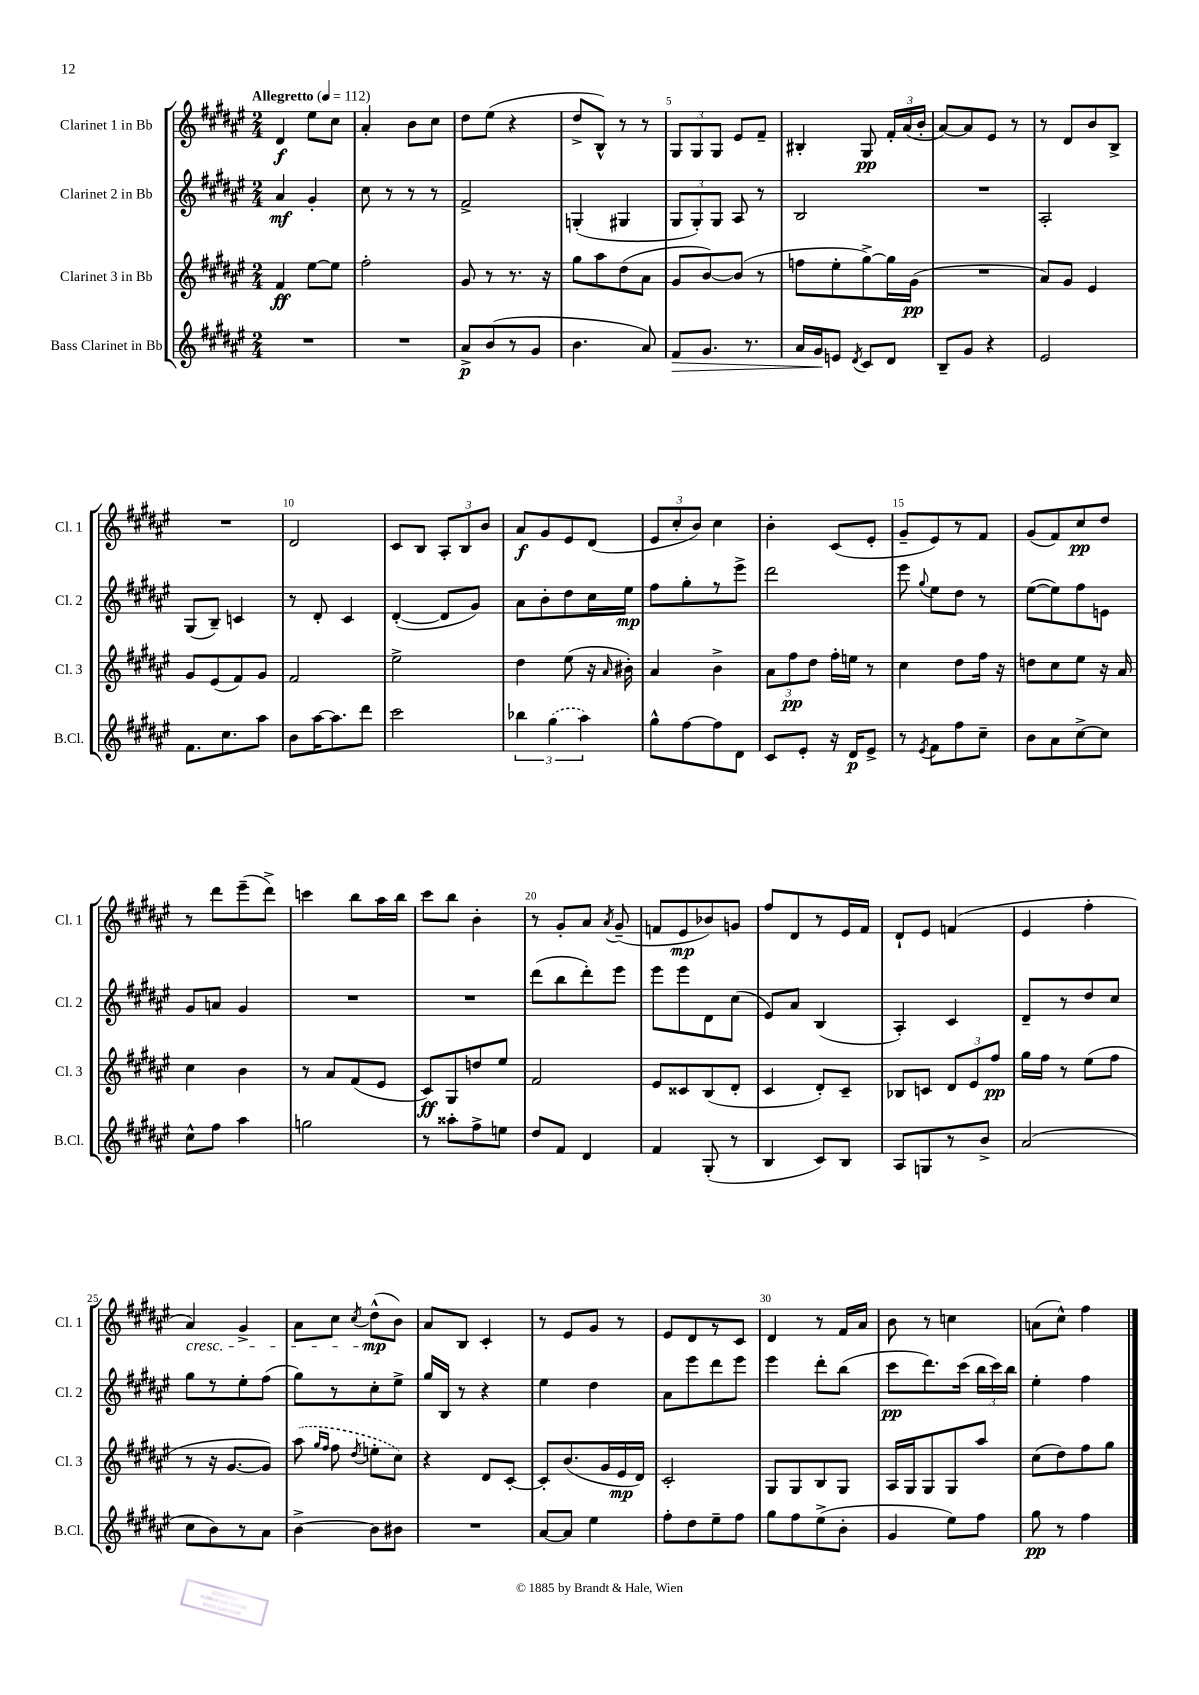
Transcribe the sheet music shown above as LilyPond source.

<<
\new StaffGroup <<
\new Staff = "s0" \with { instrumentName = "Clarinet 1 in Bb" shortInstrumentName = "Cl. 1" } {
    \clef treble \key fis \major \numericTimeSignature \time 2/4 \tempo "Allegretto" 4 = 112
    \autoBeamOff dis'4\f eis''8[ cis''8] |
    ais'4-. b'8[ cis''8] |
    dis''8[ eis''8]( r4 |
    dis''8[-> b8]-^) r8 r8 |
    \tuplet 3/2 { gis8[ gis8 gis8] } eis'8[ fis'8]-- |
    bis4-. gis8\pp \tuplet 3/2 { fis'16[-. ais'16( b'16]-. } |
    ais'8[~) ais'8 eis'8] r8 |
    r8 dis'8[ b'8 b8]-> |
    R2 |
    dis'2 |
    cis'8[ b8] \tuplet 3/2 { ais8[-. b8 b'8] } |
    ais'8[\f gis'8 eis'8 dis'8]( |
    \tuplet 3/2 { eis'8[ cis''8-. b'8]) } cis''4 |
    b'4-. cis'8[( eis'8]-. |
    gis'8[-- eis'8) r8 fis'8] |
    gis'8[( fis'8) cis''8\pp dis''8] |
    r8 dis'''8[ eis'''8--( dis'''8]->) |
    c'''4 b''8[ ais''16 b''16] |
    cis'''8[ b''8] b'4-. |
    r8 gis'8[-. ais'8] \acciaccatura { ais'8 } gis'8--( |
    f'8[ eis'8\mp bes'8) g'8] |
    fis''8[ dis'8 r8 eis'16 fis'16] |
    dis'8[-! eis'8] f'4( |
    eis'4 fis''4-. |
    ais'4\cresc) gis'4-> |
    ais'8[ cis''8] \acciaccatura { cis''8 } dis''8[-^\mp\!( b'8]) |
    ais'8[ b8] cis'4-. |
    r8 eis'8[ gis'8] r8 |
    eis'8[ dis'8 r8 cis'8] |
    dis'4 r8 fis'16[ ais'16] |
    b'8 r8 c''4 |
    a'8[( cis''8]-^) fis''4 \bar "|." |
}
\new Staff = "s1" \with { instrumentName = "Clarinet 2 in Bb" shortInstrumentName = "Cl. 2" } {
    \clef treble \key fis \major \numericTimeSignature \time 2/4
    \autoBeamOff ais'4\mf gis'4-. |
    cis''8 r8 r8 r8 |
    fis'2-> |
    g4-.( gis4 |
    \tuplet 3/2 { gis8[ gis8-.) gis8] } ais8 r8 |
    b2 |
    R2 |
    ais2-. |
    gis8[( b8]--) c'4 |
    r8 dis'8-. cis'4 |
    dis'4~-.( dis'8[ gis'8]) |
    ais'8[ b'8-. dis''8 cis''16 eis''16]\mp |
    fis''8[ gis''8-. r8 eis'''8]-> |
    dis'''2 |
    eis'''8 \appoggiatura { gis''8 } eis''8[ dis''8] r8 |
    eis''8[~( eis''8) fis''8 e'8] |
    gis'8[ a'8] gis'4 |
    R2 |
    R2 |
    dis'''8[( b''8 dis'''8-.) eis'''8] |
    eis'''8[ eis'''8 dis'8 cis''8]( |
    eis'8[) ais'8] b4( |
    ais4-.) cis'4 |
    dis'8[-- r8 dis''8 cis''8] |
    gis''8[ r8 eis''8-. fis''8]( |
    gis''8[) r8 cis''8-. eis''8]-> |
    gis''16[ b16] r8 r4 |
    eis''4 dis''4 |
    ais'8[ eis'''8 dis'''8 eis'''8] |
    eis'''4 dis'''8[-. b''8]( |
    cis'''8[\pp dis'''8.) cis'''16]( \tuplet 3/2 { b''16[ cis'''16) b''16] } |
    eis''4-. fis''4 \bar "|." |
}
\new Staff = "s2" \with { instrumentName = "Clarinet 3 in Bb" shortInstrumentName = "Cl. 3" } {
    \clef treble \key fis \major \numericTimeSignature \time 2/4
    \autoBeamOff fis'4\ff eis''8[~ eis''8] |
    fis''2-. |
    gis'8 r8 r8. r16 |
    gis''8[ ais''8 dis''8( ais'8] |
    gis'8[ b'8~) b'8]( r8 |
    f''8[ eis''8-. gis''8~->) gis''16 gis'16]\pp( |
    R2 |
    ais'8[) gis'8] eis'4 |
    gis'8[ eis'8( fis'8) gis'8] |
    fis'2 |
    eis''2-> |
    dis''4 eis''8( r16 \grace { ais'16 } bis'16-.) |
    ais'4 b'4-> |
    \tuplet 3/2 { ais'8[ fis''8\pp dis''8] } fis''16[-. e''16] r8 |
    cis''4 dis''8[ fis''16] r16 |
    d''8[ cis''8 eis''8] r16 ais'16 |
    cis''4 b'4 |
    r8 ais'8[ fis'8( eis'8] |
    cis'8[\ff) gis8 d''8 eis''8] |
    fis'2 |
    eis'8[ cisis'8 b8( dis'8]-. |
    cis'4 dis'8[-.) cis'8]-- |
    bes8[ c'8] \tuplet 3/2 { dis'8[ eis'8 fis''8]\pp } |
    gis''16[ fis''16] r8 eis''8[( fis''8] |
    r8 r16 gis'8.[~ gis'8]) |
    \once \slurDashed ais''8( \grace { gis''16[ fis''16] } fis''8 \acciaccatura { dis''8 } e''8[-. cis''8]) |
    r4 dis'8[ cis'8]~-. |
    cis'8[-. b'8.( gis'16 eis'16\mp dis'16]) |
    cis'2-. |
    gis8[ gis8 b8 gis8] |
    ais16[ gis16 gis8 gis8 ais''8] |
    cis''8[( dis''8) fis''8 gis''8] \bar "|." |
}
\new Staff = "s3" \with { instrumentName = "Bass Clarinet in Bb" shortInstrumentName = "B.Cl." } {
    \clef treble \key fis \major \numericTimeSignature \time 2/4
    \autoBeamOff R2 |
    R2 |
    ais'8[->\p b'8( r8 gis'8] |
    b'4. ais'8) |
    fis'8[\> gis'8.] r8. |
    ais'16[ gis'16\! e'8] \acciaccatura { dis'8 } cis'8[ dis'8] |
    b8[-- gis'8] r4 |
    eis'2 |
    fis'8.[ cis''8. ais''8] |
    b'8[ ais''16~ ais''8. dis'''8] |
    cis'''2 |
    \tuplet 3/2 { bes''4 \once \slurDashed gis''4( ais''4) } |
    gis''8[-^ fis''8~ fis''8 dis'8] |
    cis'8[ eis'8]-. r16 dis'16[\p eis'8]-> |
    r8 \acciaccatura { eis'8 } fis'8[ fis''8 cis''8]-- |
    b'8[ ais'8 cis''8~-> cis''8] |
    cis''8[-^ fis''8] ais''4 |
    g''2 |
    r8 aisis''8[-. fis''8-> e''8] |
    dis''8[ fis'8] dis'4 |
    fis'4 gis8-.( r8 |
    b4 cis'8[) b8] |
    ais8[ g8 r8 b'8]-> |
    ais'2( |
    cis''8[ b'8) r8 ais'8] |
    b'4~-> b'8[ bis'8] |
    R2 |
    ais'8[~ ais'8] eis''4 |
    fis''8[-. dis''8 eis''8-- fis''8] |
    gis''8[ fis''8 eis''8->( b'8]-. |
    gis'4 eis''8[) fis''8] |
    gis''8\pp r8 fis''4 \bar "|." |
}
>>
>>
\layout { \context { \Score \override BarNumber.break-visibility = ##(#f #t #t) barNumberVisibility = #(every-nth-bar-number-visible 5) } }
